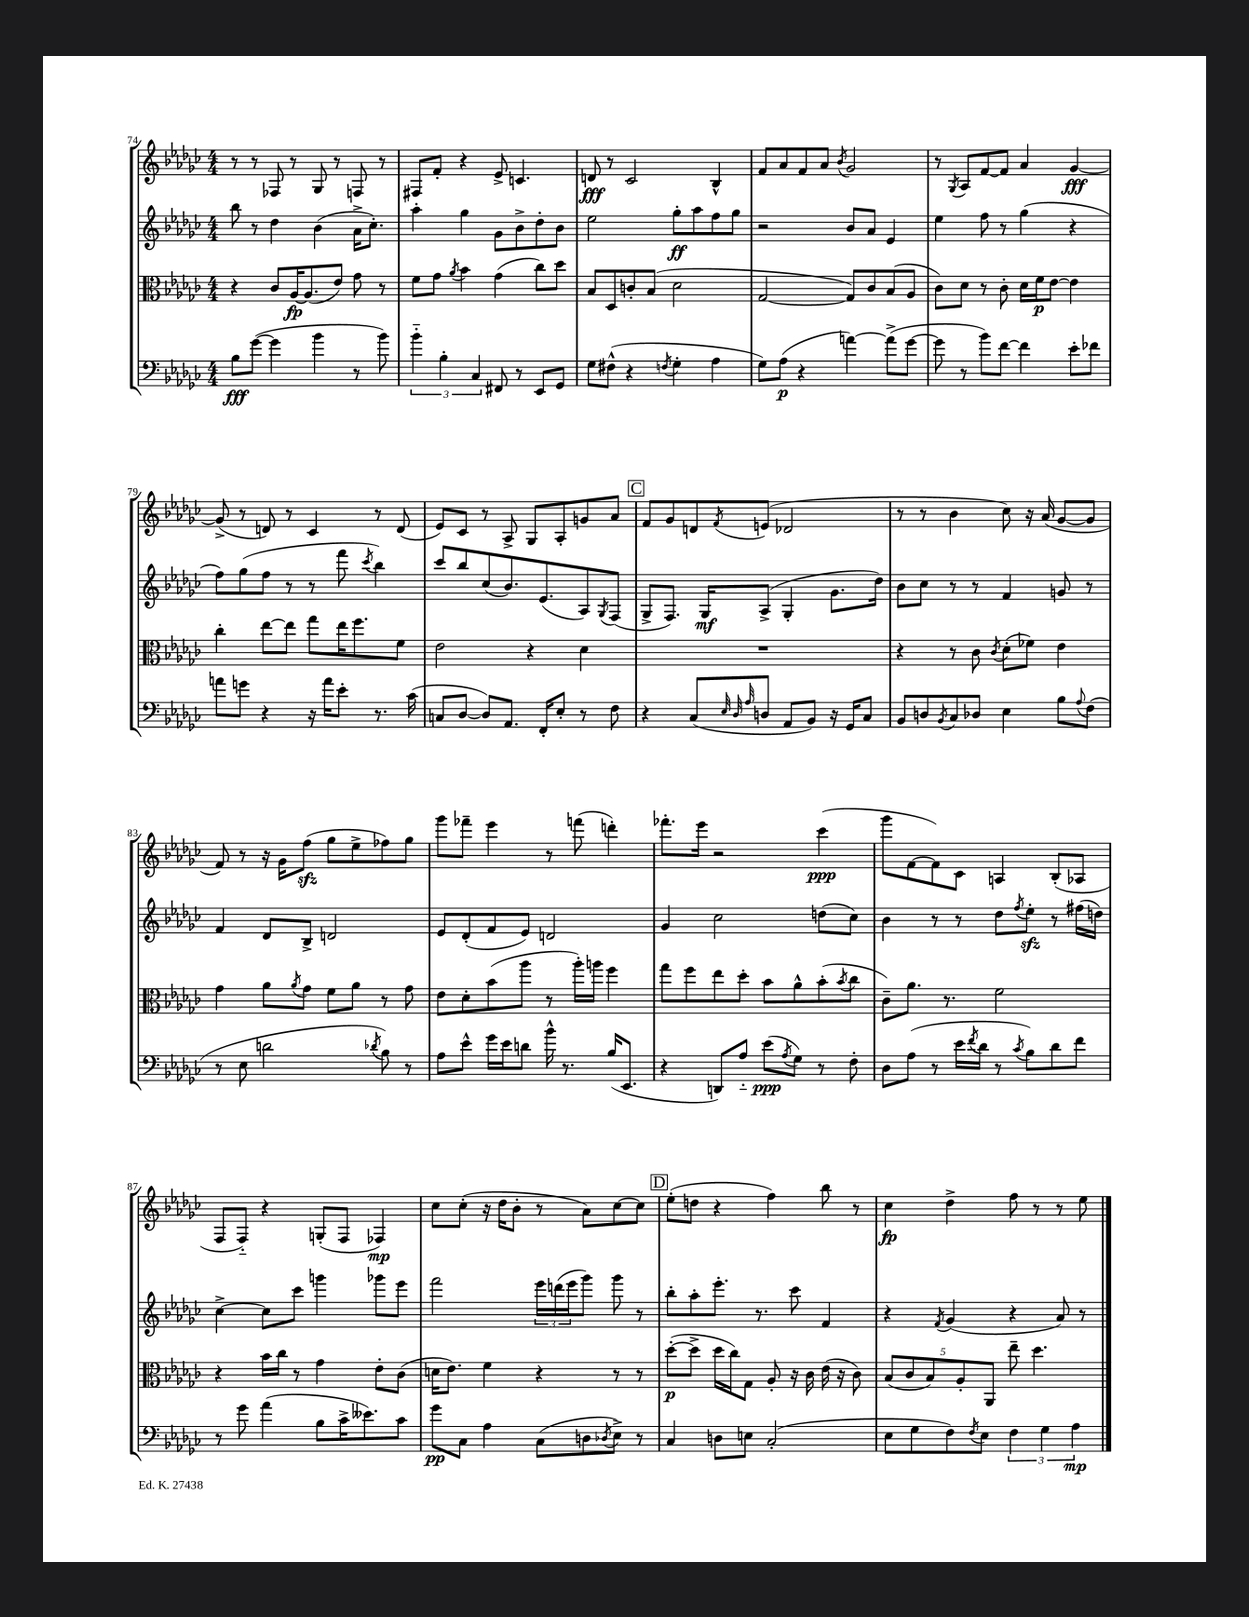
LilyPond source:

<<
\new StaffGroup <<
\new Staff = "s0" {
    \clef treble \key ges \major \numericTimeSignature \time 4/4
    r8 r8 fes8 r8 ges8 r8 f8 r8 |
    fis8 f'8-. r4 ees'8-> c'4. |
    d'8\fff r8 ces'2 bes4-^ |
    f'8 aes'8 f'8 aes'8 \acciaccatura { bes'8 } ges'2 |
    r8 \acciaccatura { ges8 } aes8 f'8~ f'8 aes'4 ges'4~\fff |
    ges'8->( r8 d'8) r8 ces'4 r8 d'8( |
    ees'8) ces'8 r8 aes8-> ges8 aes8-. g'8 aes'8 |
    \mark \markup { \box "C" } f'8 ges'8 d'8 \acciaccatura { f'8 } e'8( des'2 |
    r8 r8 bes'4 ces''8) r16 aes'16( ges'8~ ges'8 |
    f'8) r8 r16 ges'16 f''8\sfz( ges''8 ees''8-> fes''8) ges''8 |
    ges'''8 fes'''8-- ees'''4 r8 f'''8( d'''4-.) |
    fes'''8.-. ees'''16 r2 ces'''4\ppp( |
    ges'''8 f'8~ f'8) ces'8 a4 bes8-.( aes8 |
    f8 f8-_) r4 g8-.( f8 fes4\mp) |
    ces''8 ces''8-.( r16 des''16 bes'8-. r8 aes'8) ces''8~ ces''8 |
    \mark \markup { \box "D" } ees''8-.( d''8 r4 f''4) bes''8 r8 |
    ces''4\fp des''4-> f''8 r8 r8 ees''8 \bar "|." |
}
\new Staff = "s1" {
    \clef treble \key ges \major \numericTimeSignature \time 4/4
    bes''8 r8 des''4 bes'4( aes'16-> ces''8.-.) |
    aes''4-. ges''4 ges'8 bes'8-> des''8-. bes'8 |
    ees''2 ges''8-.\ff aes''8 f''8 ges''8 |
    r2 bes'8 aes'8 ees'4 |
    ees''4 f''8 r8 ges''4( r4 |
    f''8) ges''8( f''8 r8 r8 f'''8 \acciaccatura { ces'''8 } bes''4) |
    ces'''8 bes''8 ces''8( bes'8.) ees'8.( aes8) \acciaccatura { ges8 } f8( |
    \mark \markup { \box "C" } ges8-> f8.) ges16\mf aes8->( ges4-. ges'8. des''16) |
    bes'8 ces''8 r8 r8 f'4 g'8 r8 |
    f'4 des'8 bes8-> d'2 |
    ees'8 des'8-.( f'8 ees'8) d'2 |
    ges'4 ces''2 d''8( ces''8) |
    bes'4 r8 r8 des''8 \acciaccatura { f''8 } ees''8-.\sfz r8 fis''16( d''16) |
    ces''4~-> ces''8 ces'''8 g'''4 ges'''8 ees'''8 |
    f'''2 \tuplet 3/2 { ees'''16 d'''16( ees'''16 } ges'''8) ges'''8 r8 |
    \mark \markup { \box "D" } bes''8-. aes''8-. ees'''8.-. r8. ces'''8 f'4 |
    r4 \acciaccatura { f'8 } ges'4( r4 aes'8) r8 \bar "|." |
}
\new Staff = "s2" {
    \clef alto \key ges \major \numericTimeSignature \time 4/4
    r4 ces'8 aes16~\fp aes8.( ees'8) ges'8 r8 |
    f'8 ges'8 \acciaccatura { aes'8 } bes'4 ges'4( ces''8) des''8 |
    bes8 des8 c'8-. bes8( des'2 |
    ges2~ ges8) ces'8 bes8( aes8 |
    ces'8) des'8 r8 ces'8-. des'16 f'16\p ees'8~ ees'4 |
    ces''4-. ees''8~ ees''8 ges''8 ees''16 f''8. f'8 |
    ees'2 r4 des'4 |
    \mark \markup { \box "C" } R1 |
    r4 r8 ces'8 \acciaccatura { ces'8 } des'8-.( fes'8) ees'4 |
    ges'4 aes'8 \acciaccatura { aes'8 } ges'8 f'8 aes'8 r8 ges'8 |
    ees'8 des'8-. bes'8( aes''8 r8 aes''16-.) a''16 f''4 |
    ges''8 f''8 ees''8 des''8-. bes'8 aes'8-^ bes'8-.( \acciaccatura { bes'8 } ces''8 |
    ces'8--) aes'8. r8. f'2 |
    r4 bes'16 ces''16 r8 ges'4 ees'8-. ces'8( |
    d'16 ees'8.) f'4 r4 r8 r8 |
    \mark \markup { \box "D" } des''8~-.\p( des''8-> des''16 ces''16) ges8 aes8-. r16 ces'16 ees'16( r16 ces'8) |
    \tuplet 5/4 { bes8( ces'8 bes8) aes8-. aes,8 } ees''8-- des''4. \bar "|." |
}
\new Staff = "s3" {
    \clef bass \key ges \major \numericTimeSignature \time 4/4
    bes8\fff ges'8~( ges'4 bes'4 r8 bes'8) |
    \tuplet 3/2 { bes'4-_ bes4-. ces4 } fis,8 r8 ees,8 ges,8 |
    ges8 fis8-^( r4 \acciaccatura { f8 } ges4-. aes4 |
    ges8) aes8\p( r4 a'4~) a'8->( ges'8~ |
    ges'8 r8 bes'8) f'8~ f'4 ees'8-. fes'8 |
    a'8 g'8 r4 r16 a'16 ees'8-. r8. ces'16( |
    c8 des8~ des8) aes,8. f,16-. ees8-. r8 f8 |
    \mark \markup { \box "C" } r4 ces8( \grace { ees32 des32 aes32 } d8 aes,8 bes,8) r16 ges,16 ces8 |
    bes,8 d8 \acciaccatura { bes,8 } ces8 des8 ees4 bes8 \appoggiatura { aes8 } f8( |
    r8 ees8 d'2 \acciaccatura { des'8 } bes8) r8 |
    aes8 ees'8-^ ges'16 ees'16 d'8 bes'16-^ r8. bes16( ees,8. |
    r4 d,8) aes8-_ ees'8\ppp( \acciaccatura { aes8 } ges8) r8 f8-. |
    des8 aes8( r8 ees'16 \acciaccatura { f'8 } des'16 r8 \acciaccatura { ces'8 } bes8) des'8 f'8 |
    r8 ges'8 aes'4( bes8 ces'16-> eeses'8.) ces'8 |
    ges'8\pp ces8 aes4 ces8( d8 \acciaccatura { des8 } ees8->) r8 |
    \mark \markup { \box "D" } ces4 d8 e8 ces2-.( |
    ees8 ges8 f8) \acciaccatura { f8 } ees8 \tuplet 3/2 { f4 ges4 aes4\mp } \bar "|." |
}
>>
>>
\layout { \context { \Score currentBarNumber = #74 } }
